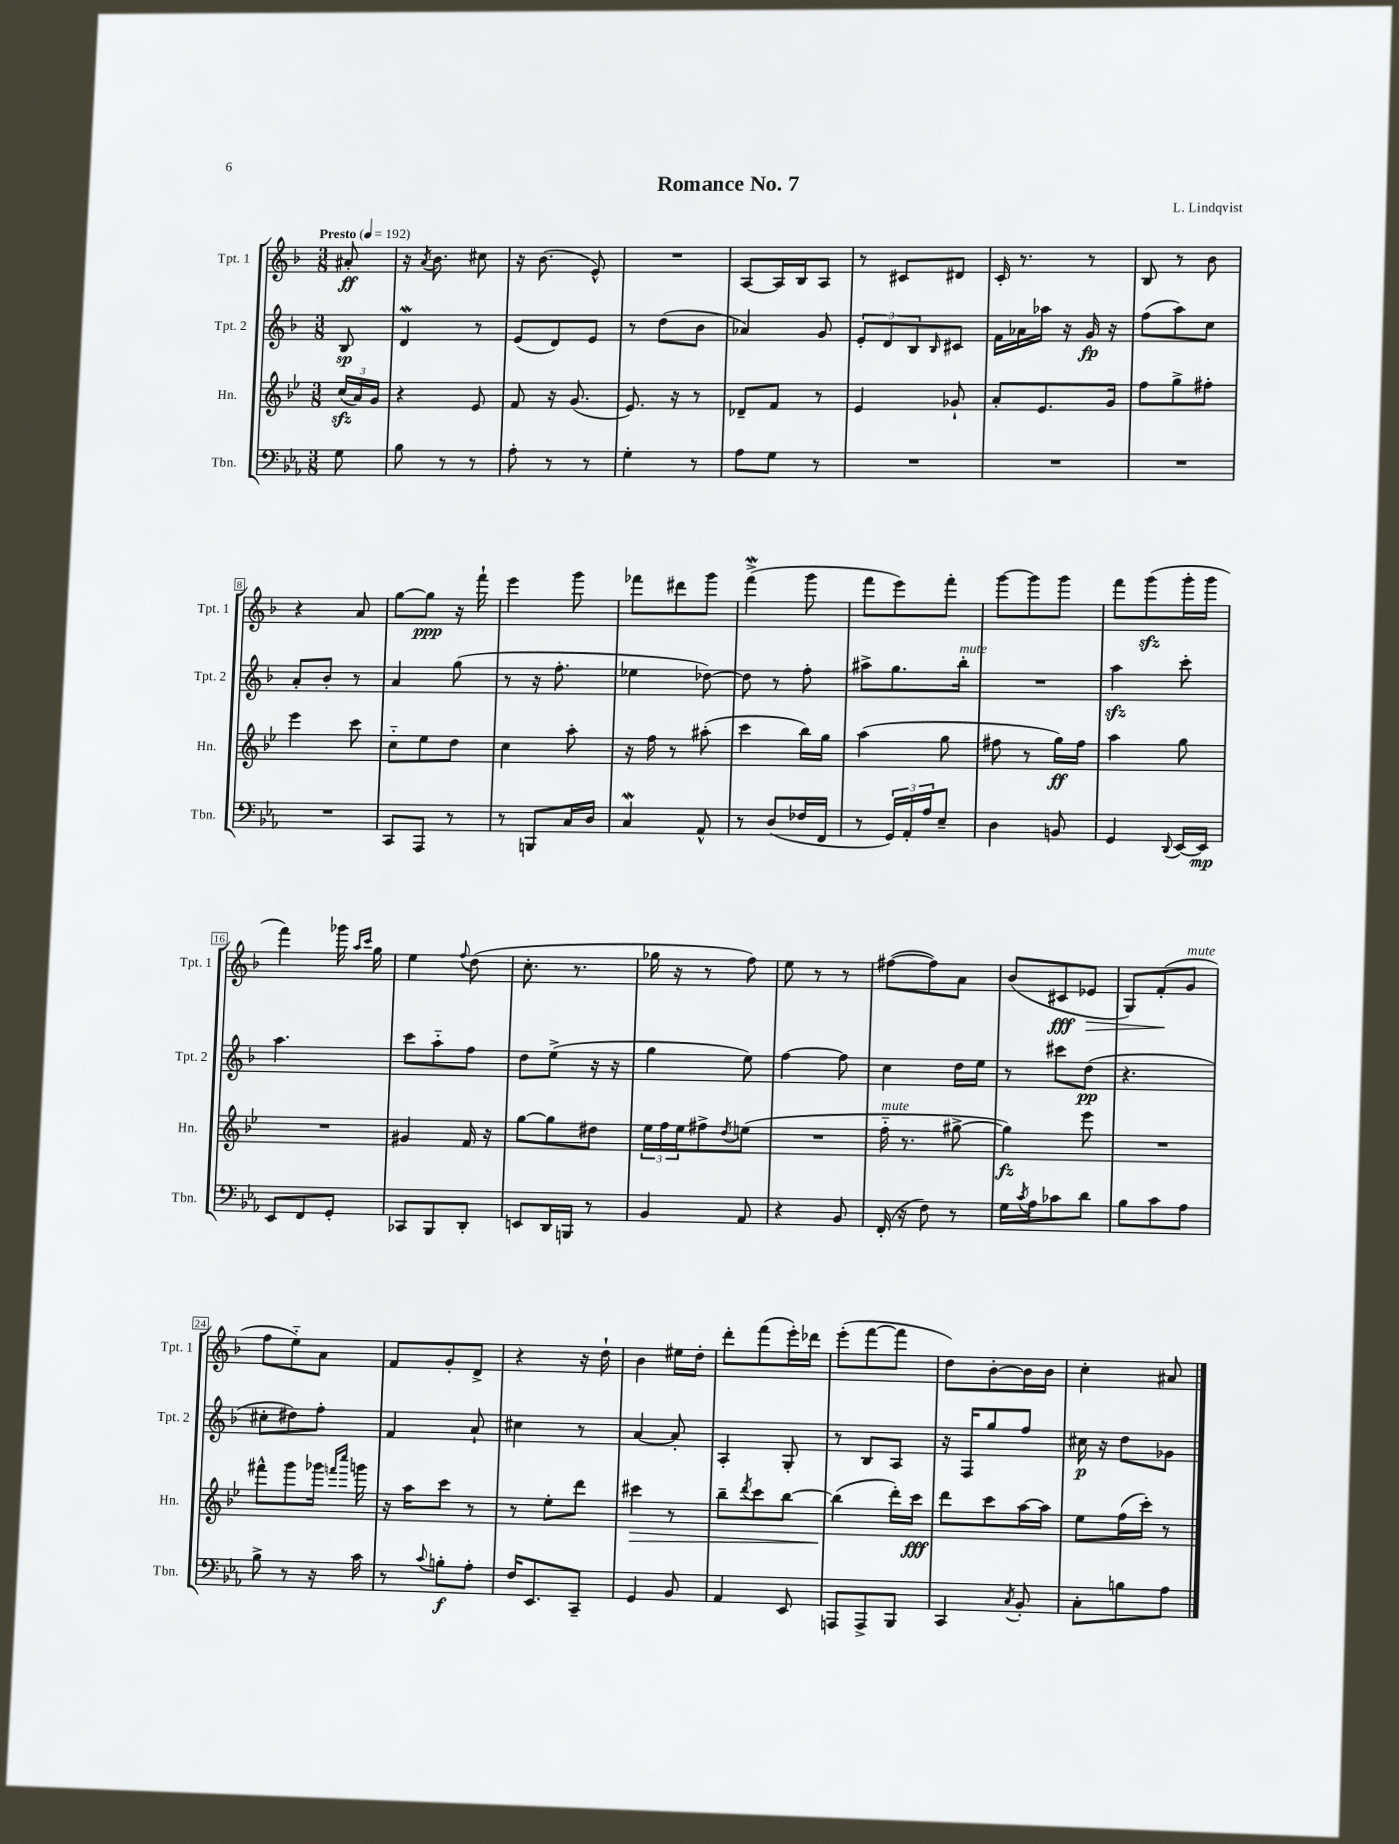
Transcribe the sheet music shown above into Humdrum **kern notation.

**kern	**kern	**kern	**kern
*staff4	*staff3	*staff2	*staff1
*clefF4	*clefG2	*clefG2	*clefG2
*k[b-e-a-]	*k[b-e-]	*k[b-]	*k[b-]
*M3/8	*M3/8	*M3/8	*M3/8
*MM192	*MM192	*MM192	*MM192
8G	(24cc	8B-	8a#'
.	24a)	.	.
.	24g	.	.
=	=	=	=
8B-	4r	4d	16r
.	.	.	8qa
.	.	.	8.b-
8r	.	.	.
8r	8e-	8r	8cc#
=	=	=	=
8A-'	8f	(8e	16r
.	.	.	(8.b-
8r	16r	8d)	.
.	(8.g	.	.
8r	.	8e	8e^^)
=	=	=	=
4G'	8.e-)	8r	4.r
.	.	(8dd	.
.	16r	.	.
8r	8r	8b-	.
=	=	=	=
8A-	8d-~	4a-)	[8A
8G	8f	.	16A]
.	.	.	16B-
8r	8r	8g	8A
=	=	=	=
4.r	4e-	12e'	8r
.	.	12d	.
.	.	.	8c#
.	.	12B-	.
.	.	16qqB-	.
.	8g-`	8c#	8d#
=	=	=	=
4.r	8a'	16f	16c'
.	.	16a-	8.r
.	8.e-	16aa-	.
.	.	16r	.
.	.	16g	8r
.	16g	16r	.
=	=	=	=
4.r	8ff	(8ff	8B-
.	8gg^	8aa)	8r
.	8ff#'	8cc	8b-
=	=	=	=
4.r	4eee-	8a'	4r
.	.	8b-'	.
.	8ccc	8r	8a
=	=	=	=
8CC	8cc'~	4a	[8gg
8AAA-	8ee-	.	8gg]
8r	8dd	(8gg	16r
.	.	.	16fff`
=	=	=	=
8r	4cc	8r	4eee
8BBB	.	16r	.
.	.	8.ff'	.
16C	8aa'	.	8ggg
16D	.	.	.
=	=	=	=
4C	16r	4ee-	8fff-
.	16ff	.	.
.	8r	.	8ddd#
8AA-^^	(8aa#'	[8dd-)	8ggg
=	=	=	=
8r	4ccc	8dd-]	(4fff^
(8D	.	8r	.
16F-	16bb-)	8ff'	8ggg
16FF	16gg	.	.
=	=	=	=
8r	(4aa	8aa#^	8fff
24GG)	.	8.gg	8eee)
24AA-'	.	.	.
24A-	.	.	.
8E-~	8gg	.	8fff'
.	.	16bb-'	.
=	=	=	=
4D	8ff#	4.r	[8ggg
.	8r	.	8ggg]
8BB	16gg)	.	8ggg
.	16ff#	.	.
=	=	=	=
4GG	4aa	4aa	8fff
.	.	.	(8ggg
8qqDD	.	.	.
[16EE-	8gg	8ccc'	16ggg'
16EE-]	.	.	16ggg
=	=	=	=
8EE-	4.r	4.aa	4fff)
8FF	.	.	.
8GG'	.	.	16ggg-
.	.	.	16qqaa
.	.	.	16qqccc
.	.	.	16gg
=	=	=	=
8CC-	4g#	8ccc	4ee
8BBB-	.	8aa'~	.
.	.	.	8qqff
8DD'	16f	8ff	(8dd
.	16r	.	.
=	=	=	=
8EE	[8gg	8dd	8.cc'
16DD	8gg]	(8ee^	.
16BBB	.	.	8.r
8r	8dd#	16r	.
.	.	16r	.
=	=	=	=
4BB-	24ee-	4gg	16gg-
.	24ff	.	.
.	.	.	16r
.	24ee-	.	.
.	8ff#^	.	8r
.	8qdd	.	.
8AA-	(8ee	8ee)	8ff)
=	=	=	=
4r	4.r	[4ff	8ee
.	.	.	8r
8BB-	.	8ff]	8r
=	=	=	=
(16FF'	16ff'~	4cc	([8ff#
16r	8.r	.	.
8F)	.	.	8ff#])
8r	[8gg#^	16dd	8a
.	.	16ee	.
=	=	=	=
16G	4gg#])	8r	(8b-
8qc	.	.	.
16A-	.	.	.
8c-	.	8ccc#	8c#
8d	8eee-	(8dd	8e-
=	=	=	=
8B-	4.r	4.r	8G)
8c	.	.	(8f'
8A-	.	.	8g
=	=	=	=
8B-^	8fff#^^	8cc#'	8ff
8r	8ggg	8dd#)	8ee'~)
16r	16ggg-	8ff'	8a
.	16qqfff	.	.
.	16qqcccc	.	.
16c	16ggg	.	.
=	=	=	=
8r	16r	4f	8f
.	16aa	.	.
8qqc	.	.	.
8B'	8ccc	.	8g'
8A-'	8r	8a`	8d^
=	=	=	=
16F	8r	4cc#	4r
8.EE-	.	.	.
.	8ee-'	.	.
8CC~	8ddd	8r	16r
.	.	.	16dd`
=	=	=	=
4GG	4ccc#	[4a	4b-
8BB-	8r	8a']	16ee#
.	.	.	16dd'
=	=	=	=
4AA-	8bb-~	4A'	8ddd'
.	8qddd	.	.
.	8ccc	.	(8fff
8EE-	[8bb-	8G'	16eee')
.	.	.	16ddd-
=	=	=	=
8AAA	(4bb-]	8r	(8eee'
8AAA^	.	8B-	[8fff
8BBB-	16ddd')	8A	8fff]
.	16ccc	.	.
=	=	=	=
4CC	8ddd	16r	8dd)
.	.	16F	.
.	8ccc	8gg	[8b-'
8qC	.	.	.
8BB-'	[16aa	8ff	16b-]
.	16aa]	.	16b-
=	=	=	=
8C'	8ee-	16cc#	4cc'
.	.	16r	.
8B	(16ff	8dd	.
.	16ccc')	.	.
8A-	8r	8g-	8a#
==	==	==	==
*-	*-	*-	*-
